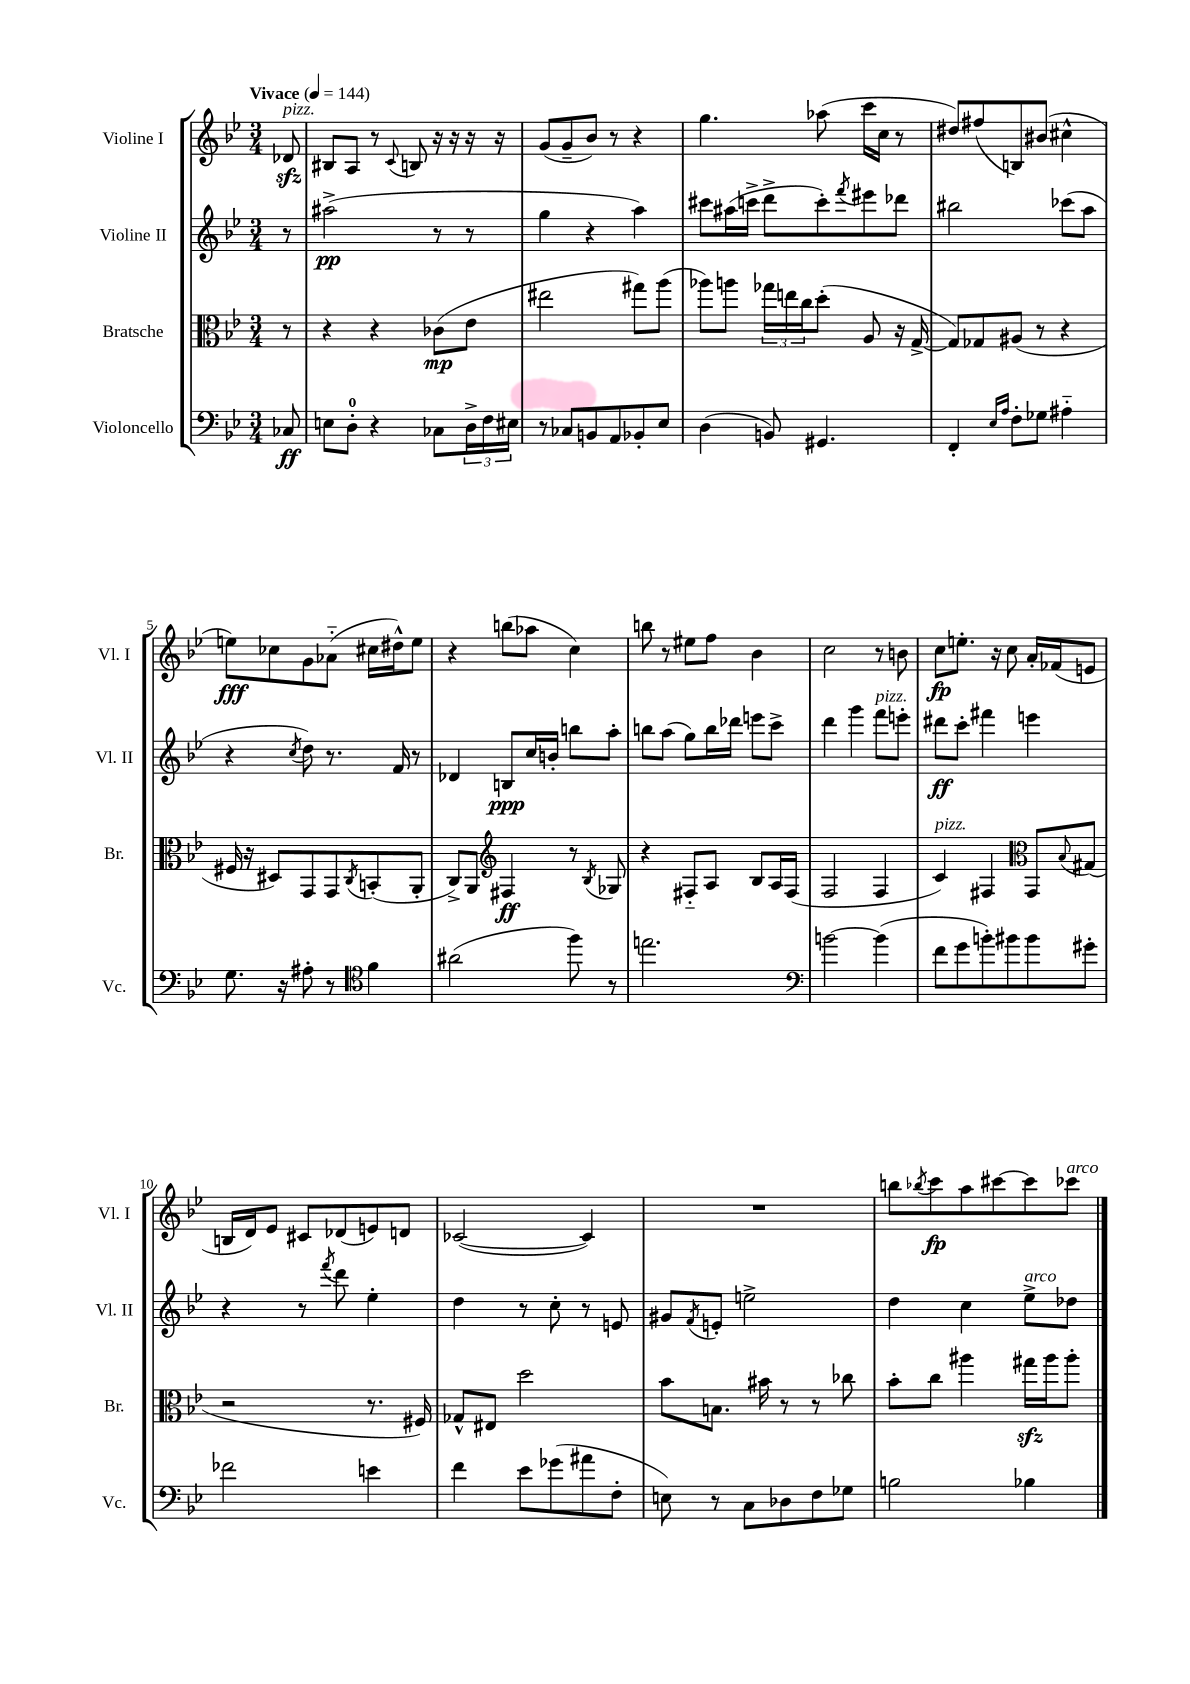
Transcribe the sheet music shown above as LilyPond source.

<<
\new StaffGroup <<
\new Staff = "s0" \with { instrumentName = "Violine I" shortInstrumentName = "Vl. I" } {
    \clef treble \key bes \major \numericTimeSignature \time 3/4 \partial 8 \tempo "Vivace" 4 = 144
    des'8\sfz^\markup { \italic "pizz." } |
    bis8 a8 r8 \appoggiatura { c'8 } b8 r16 r16 r16 r16 |
    g'8( g'8-- bes'8) r8 r4 |
    g''4. aes''8( c'''16 c''16 r8 |
    dis''8) fis''8( b8) bis'8( cis''4-^ |
    e''8\fff) ces''8 g'8 aes'8-_( cis''16 dis''16-^) e''8 |
    r4 b''8( aes''8 c''4) |
    b''8 r8 eis''8 f''8 bes'4 |
    c''2 r8 b'8 |
    c''8\fp e''8.-. r16 c''8 a'16-. fes'16( e'8 |
    b16 d'16) ees'8 cis'8 des'8( e'8) d'8 |
    ces'2~( ces'4) |
    R2. |
    b''8 \acciaccatura { bes''8 } c'''8\fp a''8 cis'''8~ cis'''8 ces'''8^\markup { \italic "arco" } \bar "|." |
}
\new Staff = "s1" \with { instrumentName = "Violine II" shortInstrumentName = "Vl. II" } {
    \clef treble \key bes \major \numericTimeSignature \time 3/4 \partial 8
    r8 |
    ais''2->\pp( r8 r8 |
    g''4 r4 a''4) |
    cis'''8 ais''16( c'''16-> d'''8-> c'''8-.) \acciaccatura { f'''8 } eis'''8 des'''8 |
    bis''2 ces'''8( a''8 |
    r4 \acciaccatura { c''8 } d''8) r8. f'16 r8 |
    des'4 b8\ppp c''16 b'16-. b''8 a''8-. |
    b''8 a''8( g''8) b''16 des'''16 e'''8 c'''8-> |
    d'''4 g'''4 f'''8^\markup { \italic "pizz." } e'''8-. |
    dis'''8\ff c'''8-. fis'''4 e'''4 |
    r4 r8 \acciaccatura { f'''8 } d'''8 ees''4-. |
    d''4 r8 c''8-. r8 e'8 |
    gis'8 \acciaccatura { f'8 } e'8-. e''2-> |
    d''4 c''4 ees''8->^\markup { \italic "arco" } des''8 \bar "|." |
}
\new Staff = "s2" \with { instrumentName = "Bratsche" shortInstrumentName = "Br." } {
    \clef alto \key bes \major \numericTimeSignature \time 3/4 \partial 8
    r8 |
    r4 r4 ces'8\mp( ees'8 |
    eis''2 gis''8) a''8( |
    aes''8) a''8 \tuplet 3/2 { ges''16 e''16 c''16 } d''8-.( a8 r16 g16~-> |
    g8) ges8 ais8( r8 r4 |
    fis16 r16 dis8) g,8 g,8 \acciaccatura { c8 } b,8-.( a,8-. |
    c8->) a,8 \clef treble fis4\ff r8 \acciaccatura { bes8 } ges8 |
    r4 fis8-_ a8 bes8 a16 fis16( |
    f2 f4 |
    c'4^\markup { \italic "pizz." }) fis4 \clef alto g,8 \appoggiatura { bes8 } gis8( |
    r2 r8. fis16) |
    ges8-^ eis8 d''2 |
    bes'8 b8. bis'16 r8 r8 ces''8 |
    bes'8-. c''8 ais''4 gis''16\sfz ais''16 ais''8-. \bar "|." |
}
\new Staff = "s3" \with { instrumentName = "Violoncello" shortInstrumentName = "Vc." } {
    \clef bass \key bes \major \numericTimeSignature \time 3/4 \partial 8
    ces8\ff |
    e8 d8-0-. r4 ces8 \tuplet 3/2 { d16-> f16 eis16 } |
    r8 ces8 b,8 a,8 bes,8-. ees8 |
    d4( b,8) gis,4. |
    f,4-. \grace { ees16 a16 } f8-. ges8 ais4-_ |
    g8. r16 ais8-. r8 \clef tenor f'4 |
    ais'2( f''8) r8 |
    e''2. |
    \clef bass b'2~ b'4( |
    f'8 g'8 b'8-.) bis'8 bis'8 gis'8-. |
    fes'2 e'4 |
    f'4 ees'8 ges'8( ais'8 f8-. |
    e8) r8 c8 des8 f8 ges8 |
    b2 bes4 \bar "|." |
}
>>
>>
